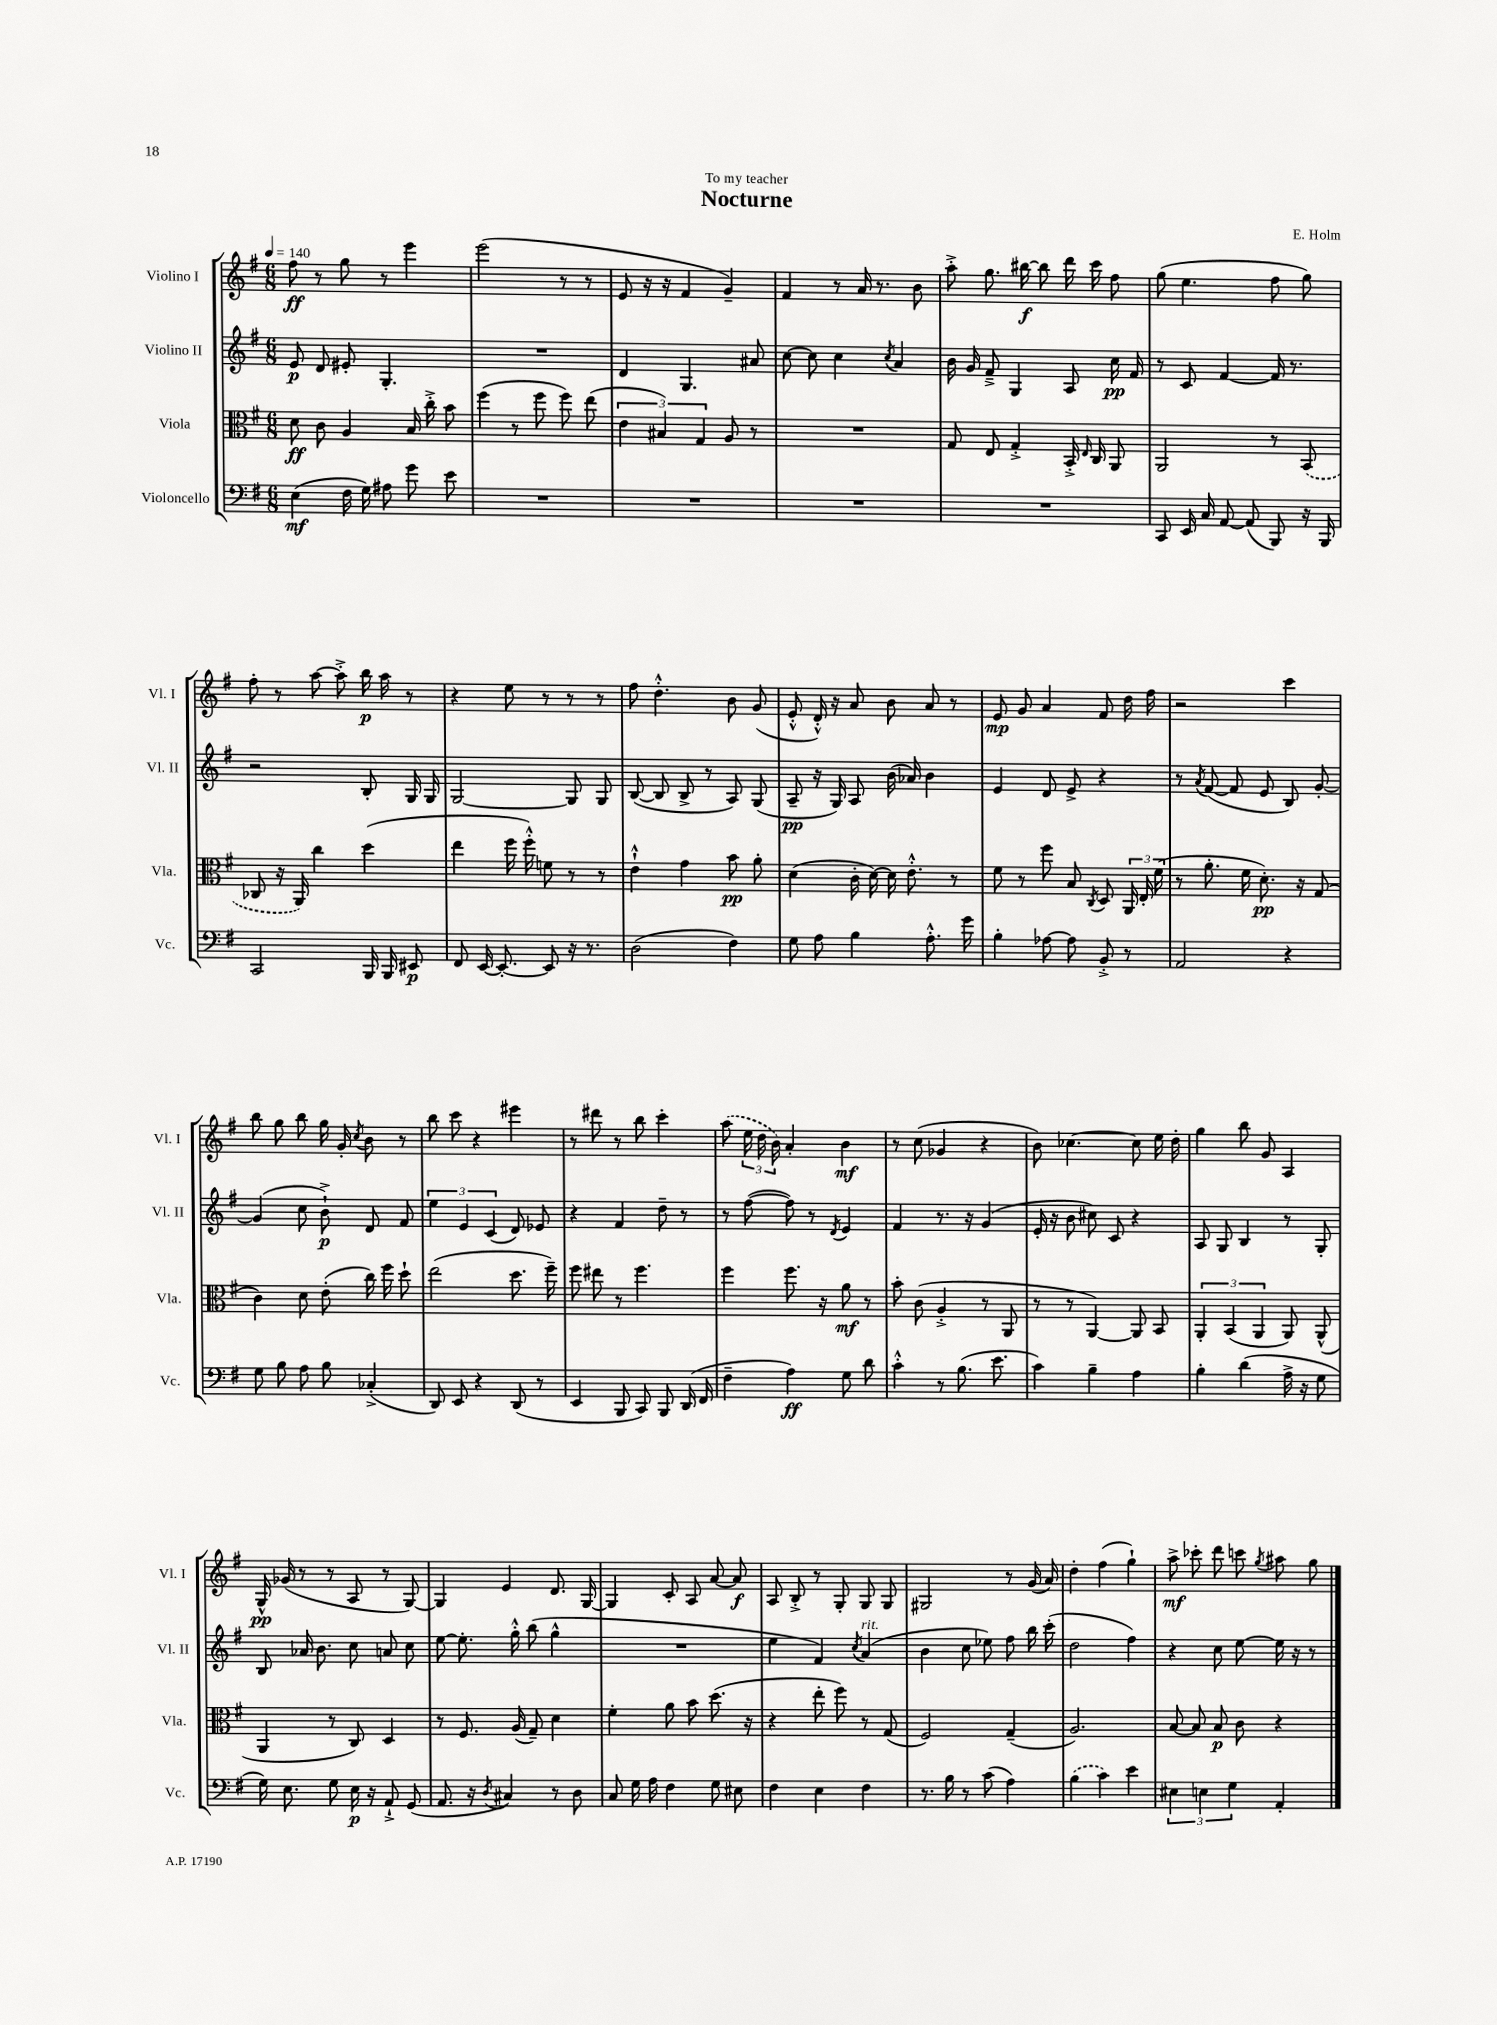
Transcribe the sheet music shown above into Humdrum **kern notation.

**kern	**kern	**kern	**kern
*staff4	*staff3	*staff2	*staff1
*clefF4	*clefC3	*clefG2	*clefG2
*k[f#]	*k[f#]	*k[f#]	*k[f#]
*M6/8	*M6/8	*M6/8	*M6/8
*MM140	*MM140	*MM140	*MM140
(4E	8d	8e	8ff#
.	8c	8d	8r
16F#	4A	8e#'	8gg
16G)	.	.	.
8A#	.	4.G'	8r
8g	16B	.	4eee
.	16cc'^	.	.
8e	8b	.	.
=	=	=	=
2.r	(4ff#	2.r	(2eee
.	8r	.	.
.	8ff#	.	.
.	8ff#)	.	8r
.	(8ee	.	8r
=	=	=	=
2.r	6e	4d	8e
.	.	.	16r
.	6B#)	.	.
.	.	.	16r
.	.	4.G	4f#
.	6G	.	.
.	8A	.	4g~)
.	8r	8a#	.
=	=	=	=
2.r	2.r	[8cc	4f#
.	.	8cc]	.
.	.	4cc	8r
.	.	.	16a
.	.	.	8.r
.	.	8qcc	.
.	.	4a	.
.	.	.	8b
=	=	=	=
2.r	8G	16b	8aa'^
.	.	16g	.
.	8E	8f#~^	8.gg
.	4G'^	4G	.
.	.	.	[16bb#
.	.	.	8bb#]
.	16BB'^	8A	16ddd
.	16qqE	.	.
.	16C	.	16ccc
.	8AA	16cc	8ff#
.	.	16f#	.
=	=	=	=
8CC	2AA	8r	(8gg
16EE	.	8c	4.ee
16C	.	.	.
[8AA	.	[4f#	.
(8AA]	.	.	.
8BBB)	8r	16f#]	8ff#
.	.	8.r	.
16r	(8BB	.	8gg)
16BBB	.	.	.
=	=	=	=
2CC	8C-	2r	8ff#'
.	16r	.	8r
.	16AA)	.	.
.	4cc	.	[8aa
.	.	.	8aa'^]
16BBB	(4dd	8B'	16bb
16BBB	.	.	16aa
8EE#	.	16G	8r
.	.	16G	.
=	=	=	=
8FF#	4ee	[2G	4r
[16EE	.	.	.
8.EE'_	.	.	.
.	16ff#	.	8ee
.	16ff#'^^)	.	.
8EE]	8f	.	8r
16r	8r	8G]	8r
8.r	.	.	.
.	8r	8G	8r
=	=	=	=
(2D	4e`^^	([8B	8ff#
.	.	8B]	4.dd'^^
.	4g	8B^	.
.	.	8r	.
4F#)	8b	8A)	8b
.	8a'	(8G	(8g
=	=	=	=
8G	(4d	8A~	8e'^^
8A	.	16r	16d'^^)
.	.	16G)	16r
4B	16c'	8A	8a
.	[16d)	.	.
.	16d]	(16b	8b
.	8.e'^^	16a-)	.
8.A'^^	.	4b	8a
.	8r	.	8r
16g	.	.	.
=	=	=	=
4B'	8f#	4e	8e
.	8r	.	8g
[8A-	8ff#	8d	4a
8A-]	8B	8e^	.
.	8qC	.	.
8BB'^	8D	4r	8f#
8r	24AA	.	16dd
.	24E'	.	.
.	.	.	16ff#
.	(24f#	.	.
=	=	=	=
2AA	8r	8r	2r
.	.	8qa	.
.	8.a'	([8f#	.
.	.	8f#]	.
.	16f#	.	.
.	8.d')	8e	.
4r	.	8B)	4ccc
.	16r	.	.
.	(8G	[8g'	.
=	=	=	=
8G	4c)	(4g]	8bb
8B	.	.	8gg
8A	8d	8cc	8bb
8B	(8e'	8b`^)	16gg
.	.	.	16g'
.	.	.	8qcc
(4C-'^	16cc)	8d	8b
.	16ff#	.	.
.	8dd`	8f#	8r
=	=	=	=
8DD)	(2ee	6ee	8bb
8EE	.	.	8ccc
.	.	6e	.
4r	.	.	4r
.	.	(6c	.
(8DD	8.dd	8d)	4eee#
8r	.	8e-	.
.	16ff#~)	.	.
=	=	=	=
4EE	8ff#	4r	8r
.	8ee#	.	8ddd#
8BBB	8r	4f#	8r
8CC)	4.ff#	.	8bb
8BBB	.	8dd~	4ccc'
(16DD	.	8r	.
16FF#	.	.	.
=	=	=	=
4F#~	4ff#	8r	(8aa
.	.	([8ff#	24ee
.	.	.	24dd
.	.	.	24b)
4A)	8.ff#	8ff#])	4a'
.	.	8r	.
.	16r	.	.
.	.	8qd	.
8G	8a	4e	4b
8d	8r	.	.
=	=	=	=
4c'^^	8b'	4f#	8r
.	(8c	.	(8cc
8r	4A'^	8.r	4g-
(8.B	.	.	.
.	.	16r	.
.	8r	(4g	4r
8.e	.	.	.
.	8AA	.	.
=	=	=	=
4c)	8r	16e'	8b)
.	.	16r	.
.	8r	8b	[4.cc-
4B~	[4AA)	8cc#)	.
.	.	8c	.
4A	8AA]	4r	8cc-]
.	8BB	.	16ee
.	.	.	16dd'
=	=	=	=
4B'	6AA'	8A	4gg
.	.	8G	.
.	(6BB	.	.
(4d	.	4B	8bb
.	6AA	.	.
.	.	.	8g
16A^	8AA)	8r	4A
16r	.	.	.
8G	(8AA^^	8G'	.
=	=	=	=
16G)	4AA	8B	16G^^
8.E	.	.	(16g-
.	.	16a-	8r
.	.	8.b	.
8G	8r	.	8r
16E	8C)	8cc	8A
16r	.	.	.
8AA`^	4D	8a	8r
(8GG	.	8cc	[8G)
=	=	=	=
8.AA	8r	[8ee	4G]
.	8.F#	8.ee']	.
16r	.	.	.
8qD	.	.	.
4C#)	.	.	4e
.	(16A	16gg'^^	.
.	8G~)	(8bb	.
8r	4d	4gg^^	8.d
8D	.	.	.
.	.	.	[16G
=	=	=	=
8C	4f#'	2.r	4G]
16G	.	.	.
16A	.	.	.
4F#	8a	.	8c'
.	8b	.	8A
8G	(8.dd	.	[8a
8E#	.	.	8a]
.	16r	.	.
=	=	=	=
4F#	4r	4ee	8A
.	.	.	8B'^
4E	8ee'	4f#)	8r
.	8ff#)	.	8G'
.	.	8qcc	.
4F#	8r	(4a	8G
.	(8G	.	8G
=	=	=	=
8.r	2F#)	4b	2G#
16B	.	.	.
8r	.	8cc	.
(8c	.	8ee-)	.
4A)	(4G~	8ff#	8r
.	.	16bb	(16g
.	.	(16ccc'	16a)
=	=	=	=
(4B	2.A)	2dd	4dd'
4c)	.	.	(4ff#
4e	.	4ff#)	4gg`)
=	=	=	=
6E#	[8B	4r	8aa^
.	8B]	.	8ccc-'
6E	.	.	.
.	8B	8cc	8ddd
6G	.	.	.
.	8c	[8ee	8ccc
.	.	.	8qgg
4AA'	4r	16ee]	8aa#
.	.	16r	.
.	.	8r	8gg
==	==	==	==
*-	*-	*-	*-
